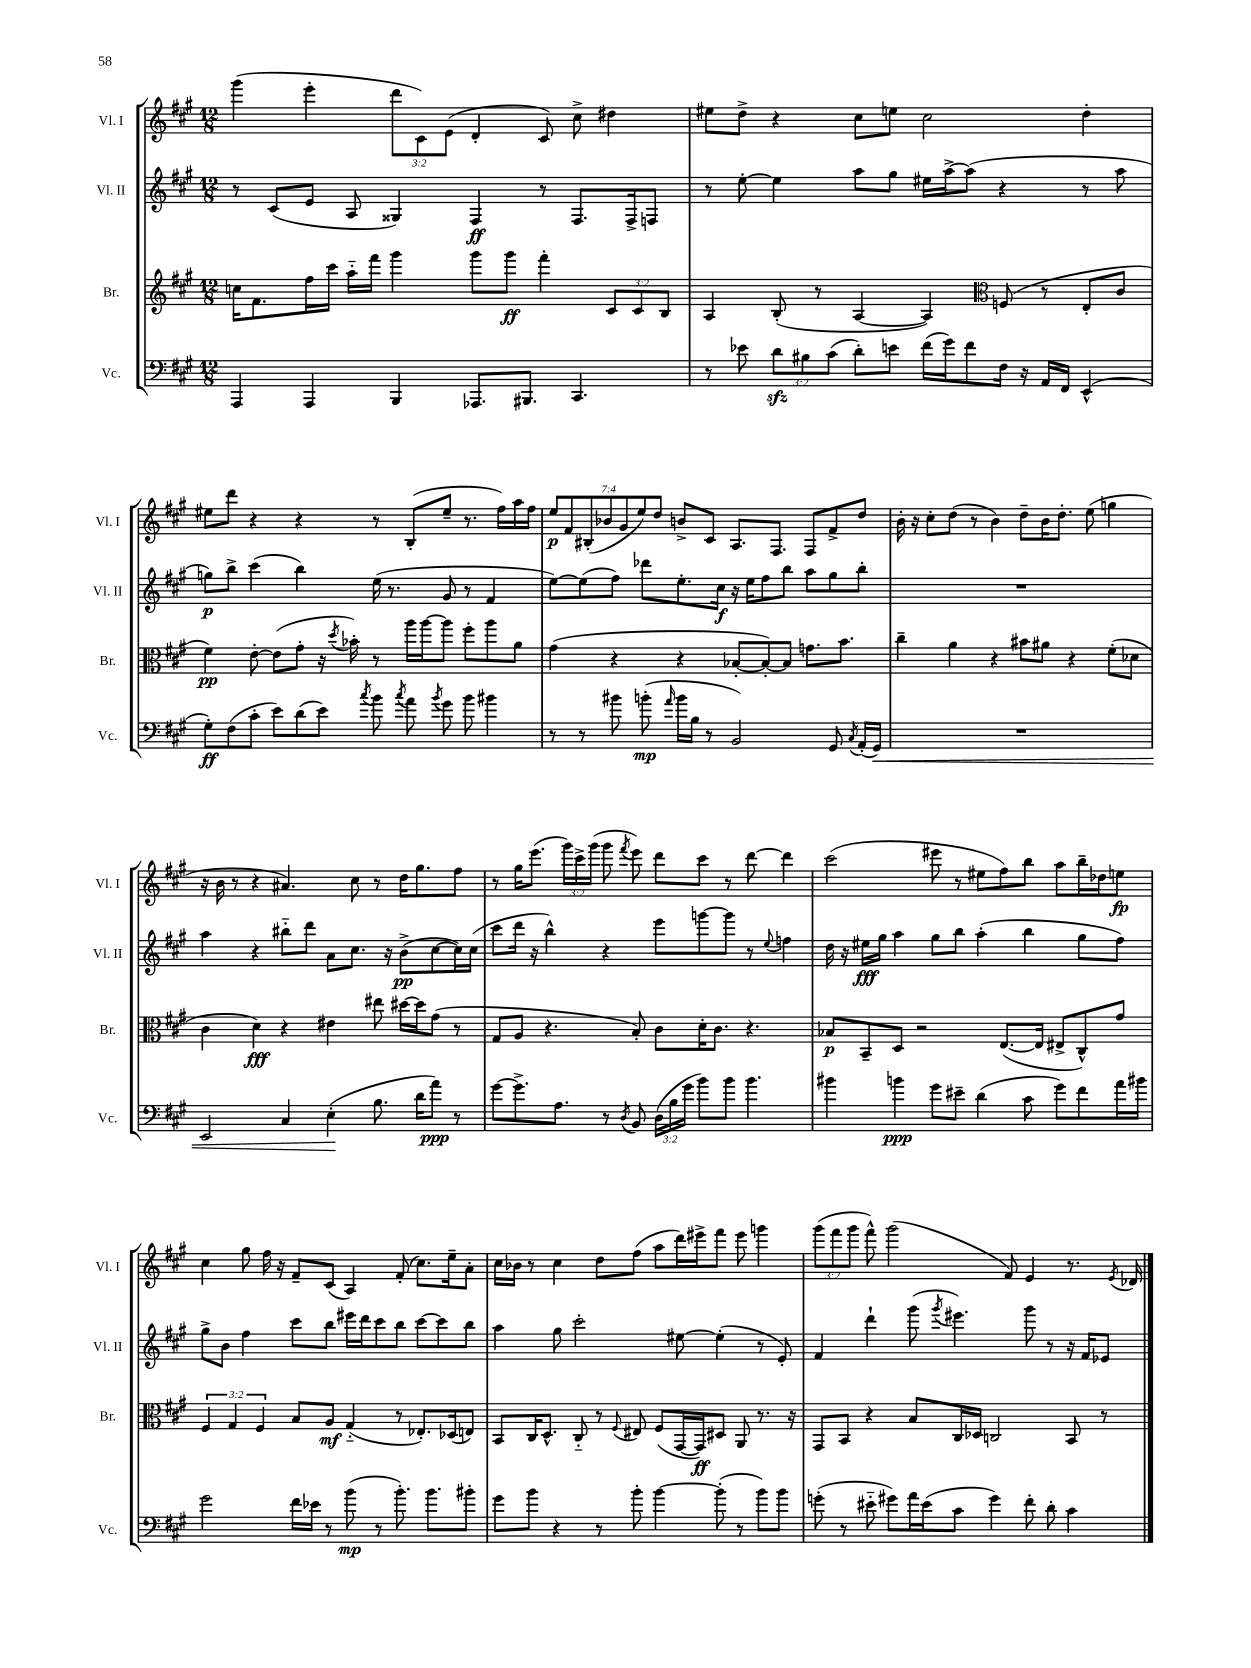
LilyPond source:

<<
\new StaffGroup <<
\new Staff = "s0" \with { instrumentName = "Vl. I" shortInstrumentName = "Vl. I" } {
    \clef treble \key a \major \numericTimeSignature \time 12/8 \override Staff.TupletNumber.text = #tuplet-number::calc-fraction-text
    \autoBeamOff gis'''4( e'''4-. \tuplet 3/2 { d'''8[ cis'8) e'8]( } d'4-. cis'8) cis''8-> dis''4 |
    eis''8[ d''8]-> r4 cis''8[ e''8] cis''2 d''4-. |
    eis''8[ d'''8] r4 r4 r8 b8[-.( eis''8]-- r8. fis''16[) a''16 fis''16] |
    \tuplet 7/4 { e''8[\p fis'8 bis8-.( bes'8 gis'8 e''8) d''8] } b'8[-> cis'8] a8.[ fis8.] fis8[ fis'8-> d''8] |
    b'16-. r16 cis''8[-. d''8]( r8 b'4) d''8[-- b'16 d''8.]-. e''8( g''4 |
    r16 b'16 r8 r4 ais'4.) cis''8 r8 d''16[ gis''8. fis''8] |
    r8 gis''16[ e'''8.]( \tuplet 3/2 { gis'''16[) cis'''16-> gis'''16]( } gis'''8 \acciaccatura { fis'''8 } e'''8) d'''8[ cis'''8] r8 d'''8~ d'''4 |
    cis'''2( eis'''8 r8 eis''8[ fis''8) b''8] a''8[ b''16-- des''16 e''8]\fp |
    cis''4 gis''8 fis''16 r16 fis'8[-- cis'8]( a4) fis'8-.( cis''8.[) e''16-- a'8]-. |
    cis''16[ bes'16] r8 cis''4 d''8[ fis''8]( a''8[ d'''16) eis'''16-> fis'''8] eis'''8 g'''4 |
    \tuplet 3/2 { gis'''8[( fis'''8 gis'''8] } fis'''8-^) gis'''2( fis'8) e'4 r8. \acciaccatura { e'8 } des'16 \bar "|." |
}
\new Staff = "s1" \with { instrumentName = "Vl. II" shortInstrumentName = "Vl. II" } {
    \clef treble \key a \major \numericTimeSignature \time 12/8
    \autoBeamOff r8 cis'8[( e'8] a8 gisis4) fis4\ff r8 fis8.[ fis16-> f8] |
    r8 e''8~-. e''4 a''8[ gis''8] eis''16[ a''16~-> a''8]( r4 r8 a''8 |
    g''8[\p) b''8]-> cis'''4( b''4) e''16( r8. gis'8 r8 fis'4 |
    e''8[~) e''8( fis''8]) des'''8[ e''8.-. cis''16]\f r16 e''16[ fis''8 b''8] a''8[ gis''8 b''8]-. |
    R1. |
    a''4 r4 bis''8[-_ d'''8] a'8[ cis''8.] r16 b'8[->\pp( cis''8~ cis''16) cis''16]( |
    cis'''8[ d'''16] r16 b''4-^) r4 e'''8[ g'''8~ g'''8] r8 \appoggiatura { e''8 } f''4 |
    d''16 r16 eis''16[\fff gis''16] a''4 gis''8[ b''8] a''4-.( b''4 gis''8[ fis''8]) |
    gis''8[-> b'8] fis''4 cis'''8[ b''8] eis'''16[ d'''16 cis'''8 b''8] cis'''8[~ cis'''8 b''8] |
    a''4 gis''8 cis'''2-. eis''8~ eis''4-.( r8 e'8-.) |
    fis'4 d'''4-! gis'''8( \acciaccatura { gis'''8 } eis'''4.) gis'''8 r8 r16 fis'16[ ees'8] \bar "|." |
}
\new Staff = "s2" \with { instrumentName = "Br." shortInstrumentName = "Br." } {
    \clef treble \key a \major \numericTimeSignature \time 12/8 \override Staff.TupletNumber.text = #tuplet-number::calc-fraction-text
    \autoBeamOff c''16[ fis'8. fis''16 cis'''16] a''16[-_ fis'''16] gis'''4 gis'''8[ gis'''8]\ff fis'''4-. \tuplet 3/2 { cis'8[ cis'8 b8] } |
    a4 b8-.( r8 a4~ a4) \clef alto f8( r8 e8[-. cis'8] |
    fis'4\pp) e'8~-. e'8[( gis'8]-. r16 \acciaccatura { d''8 } bes'16-.) r8 a''16[ a''16~ a''8] fis''8[-. a''8 a'8] |
    gis'4( r4 r4 bes8[~-. bes8~-.) bes8] g'8.[ b'8.] |
    cis''4-- a'4 r4 bis'8[ ais'8] r4 fis'8[-.( des'8] |
    cis'4 d'4\fff) r4 eis'4 eis''8 dis''16[~ dis''16 gis'8]( r8 |
    gis8[ a8] r4. b8-.) cis'8[ d'16-. cis'8.] r4. |
    bes8[\p b,8-- d8] r2 e8.[~( e16] eis8[-> cis8-^) gis'8] |
    \tuplet 3/2 { fis4 gis4 fis4 } b8[ a8]\mf gis4-_( r8 ees8.[-.) des16( e8]) |
    b,8[ cis16 d8.]-^ cis8-_ r8 \appoggiatura { fis8 } eis8 fis8[( gis,16~ gis,16\ff) dis8] a,8 r8. r16 |
    gis,8[ b,8] r4 b8[ cis16 des16] c2 b,8 r8 \bar "|." |
}
\new Staff = "s3" \with { instrumentName = "Vc." shortInstrumentName = "Vc." } {
    \clef bass \key a \major \numericTimeSignature \time 12/8 \override Staff.TupletNumber.text = #tuplet-number::calc-fraction-text
    \autoBeamOff a,,4 a,,4 b,,4 aes,,8.[ bis,,8.] cis,4. |
    r8 ees'8 \tuplet 3/2 { d'8[\sfz bis8 cis'8]( } d'8[-.) e'8] fis'16[( gis'16) fis'8 fis16] r16 a,16[ fis,16] e,4-^( |
    gis8[-.\ff) fis8( cis'8]-. e'8[) d'8( e'8]) \acciaccatura { cis''8 } b'8 \acciaccatura { cis''8 } a'8 \acciaccatura { b'8 } gis'8 b'8 bis'4 |
    r8 r8 bis'8 b'8-.\mp( \grace { a'16 } b'16[ b16] r8 b,2) gis,8 \acciaccatura { cis8 } a,16[-.( gis,16]\<) |
    R1. |
    e,2 cis4 e4-.\!( b8. d'16[ a'8]\ppp) r8 |
    gis'8[~ gis'8.-> a8.] r8 \acciaccatura { d8 } b,8 \tuplet 3/2 { d16[( b16 gis'16] } b'8[) b'8] b'4. |
    bis'4 b'4\ppp gis'8[ eis'8]-- d'4( cis'8 gis'8[) fis'8 a'16 bis'16] |
    gis'2 fis'16[ ees'16] r8 b'8\mp( r8 b'8.-.) b'8.[ bis'8]-. |
    gis'8[ b'8] r4 r8 b'8-. b'4~ b'8-.( r8 b'8[) b'8] |
    g'8-.( r8 eis'8-_ gis'8[) a'16 eis'16( cis'8] gis'4) fis'8-. d'8-. cis'4 \bar "|." |
}
>>
>>
\layout { \context { \Score \remove "Bar_number_engraver" } }
